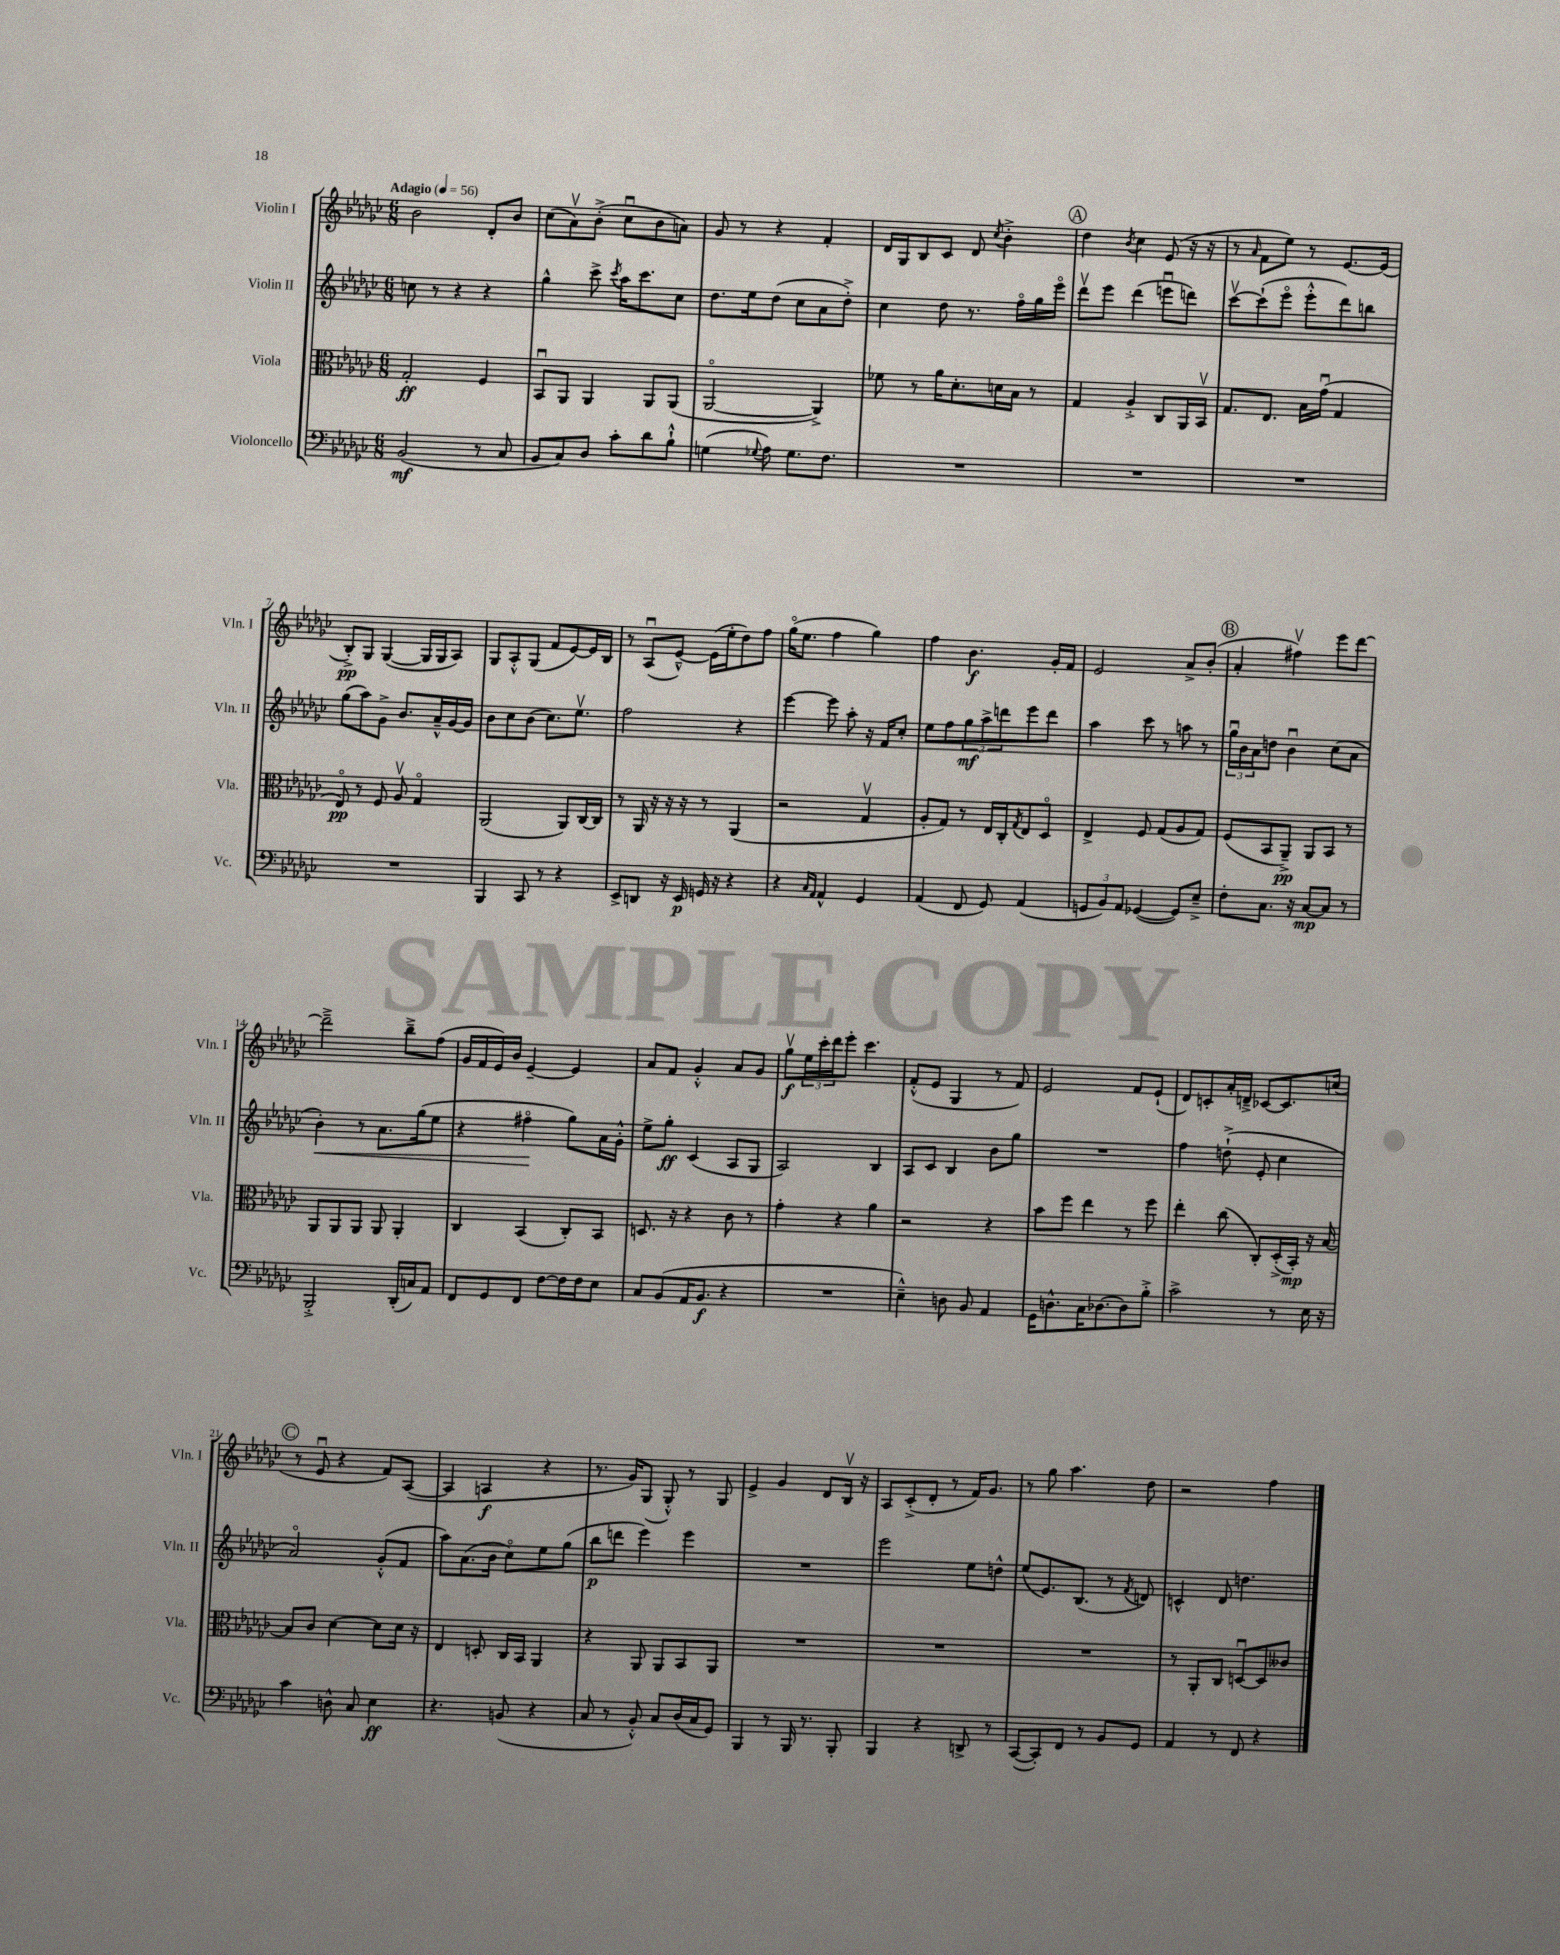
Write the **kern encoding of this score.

**kern	**dynam	**kern	**dynam	**kern	**dynam	**kern	**dynam
*part4	*part4	*part3	*part3	*part2	*part2	*part1	*part1
*staff4	*staff4	*staff3	*staff3	*staff2	*staff2	*staff1	*staff1
*I"Violoncello	*	*I"Viola	*	*I"Violin II	*	*I"Violin I	*
*I'Vc.	*	*I'Vla.	*	*I'Vln. II	*	*I'Vln. I	*
*clefF4	*	*clefC3	*	*clefG2	*	*clefG2	*
*k[b-e-a-d-g-c-]	*	*k[b-e-a-d-g-c-]	*	*k[b-e-a-d-g-c-]	*	*k[b-e-a-d-g-c-]	*
*M6/8	*	*M6/8	*	*M6/8	*	*M6/8	*
*MM56	*	*MM56	*	*MM56	*	*MM56	*
=1	=1	=1	=1	=1	=1	=1	=1
!	!	!	!	!	!	!LO:TX:a:B:t=Adagio	!
(2BB-/	mf	2G-'/	ff	8ccn\	.	2b-\	.
.	.	.	.	8r	.	.	.
.	.	.	.	4r	.	.	.
8r	.	4F/	.	4r	.	8d-'/L	.
8C-/	.	.	.	.	.	8b-/J	.
=2	=2	=2	=2	=2	=2	=2	=2
8BB-/L	.	8BB-u/L	.	4gg-^^\	.	(8cc-\L	.
8C-/)	.	8AA-/J	.	.	.	8a-v\)	.
8D-/J	.	4AA-/	.	8ccc-^\	.	(8b-'^\J	.
.	.	.	.	8qccc-/	.	.	.
8c-'\L	.	.	.	16aa-\KL	.	8cc-u\L	.
.	.	.	.	8.ccc-\	.	.	.
8d-\	.	8AA-/L	.	.	.	8b-\	.
8B-`^^\J	.	(8AA-/J	.	8cc-\J	.	8an\J)	.
=3	=3	=3	=3	=3	=3	=3	=3
(4Gn\	.	[2AA-/	.	8.dd-\L	.	8g-/	.
.	.	.	.	.	.	8r	.
.	.	.	.	16ee-\k	.	.	.
8qqG-X/	.	.	.	.	.	.	.
8A-\)	.	.	.	(8dd-\J	.	4r	.
8.G-\L	.	.	.	8cc-\L	.	.	.
.	.	4AA-^/])	.	8a-\	.	4f'/	.
8.F\J	.	.	.	.	.	.	.
.	.	.	.	8dd-'^\J)	.	.	.
=4	=4	=4	=4	=4	=4	=4	=4
2.r	.	8f-X\	.	4cc-\	.	16d-/LL	.
.	.	.	.	.	.	16G-/J	.
.	.	8r	.	.	.	8B-/	.
.	.	16a-\KL	.	8dd-\	.	8c-/J	.
.	.	8.d-'\	.	.	.	.	.
.	.	.	.	8.r	.	8d-/	.
.	.	.	.	.	.	8qcc-/	.
.	.	16dn\L	.	.	.	4b-'^\	.
.	.	16B-\JJ	.	16ff\LL	.	.	.
.	.	8r	.	16gg-\	.	.	.
.	.	.	.	16eee-\JJ	.	.	.
!!LO:REH:place=s1:t=A
=5	=5	=5	=5	=5	=5	=5	=5
2.r	.	4G-/	.	8ddd-v\L	.	4dd-\	.
.	.	.	.	8eee-\J	.	.	.
.	.	.	.	.	.	8qb-/	.
.	.	4A-'^/	.	(4ddd-\	.	4cc-\	.
.	.	8C-/L	.	8eeenu\L	.	(8e-/	.
.	.	16AA-/L	.	8dddn\J)	.	16r	.
.	.	16BB-v/JJ	.	.	.	16r	.
=6	=6	=6	=6	=6	=6	=6	=6
2.r	.	8.G-/L	.	[8ccc-v\L	.	8r	.
.	.	.	.	.	.	16qqa-/	.
.	.	.	.	(8ccc-`\]	.	8f\L	.
.	.	8.E-/J	.	.	.	.	.
.	.	.	.	8eee-\J	.	8ee-\J)	.
.	.	16B-\LL	.	8eee-'^^\L	.	8r	.
.	.	(16g-u\JJ	.	.	.	.	.
.	.	4G-/	.	8ddd-\)	.	[8.e-/L	.
.	.	.	.	8bbn\J	.	.	.
.	.	.	.	.	.	(16e-/Jk]	.
!!LO:LB:g=z
=7	=7	=7	=7	=7	=7	=7	=7
2.r	.	8E-/)	pp	(8gg-\L	.	8B-'^/L)	pp
.	.	8r	.	8aa-\)	.	8G-/J	.
.	.	8F/	.	8g-^\J	.	([4G-/	.
.	.	8A-v/	.	8.b-/L	.	.	.
.	.	4G-/	.	.	.	16G-/LL]	.
.	.	.	.	16a-~^^/L	.	16G-/J	.
.	.	.	.	[16g-/	.	8A-/J)	.
.	.	.	.	16g-/JJ]	.	.	.
=8	=8	=8	=8	=8	=8	=8	=8
4BBB-/	.	(2AA-/	.	8b-\L	.	8G-/L	.
.	.	.	.	8cc-\	.	8A-'^^/	.
8CC-/	.	.	.	(8b-\J	.	(8G-/J	.
8r	.	.	.	8.cc-\L)	.	8f/L	.
4r	.	8AA-/L)	.	.	.	[8e-/)	.
.	.	.	.	8.ee-v\J	.	.	.
.	.	[16C-/L	.	.	.	16e-/L]	.
.	.	16C-/JJ]	.	.	.	16B-/JJ	.
=9	=9	=9	=9	=9	=9	=9	=9
8EE-^/L	.	8r	.	2ff\	.	8r	.
8DDn/J	.	16AA-/	.	.	.	(8A-u/L	.
.	.	16r	.	.	.	.	.
16r	.	16r	.	.	.	[8e-~^^/J)	.
16EE-/	p	16r	.	.	.	.	.
16GGn/	.	8r	.	.	.	(16e-\LL]	.
16r	.	.	.	.	.	16ee-'\J	.
4r	.	(4AA-/	.	4r	.	8dd-\)	.
.	.	.	.	.	.	8ff\J	.
=10	=10	=10	=10	=10	=10	=10	=10
4r	.	2r	.	[4eee-\	.	(16gg-\KL	.
.	.	.	.	.	.	8.ee-\J	.
16qqC-/LL	.	.	.	.	.	.	.
16qqAA-/JJ	.	.	.	.	.	.	.
4AA-^^/	.	.	.	8eee-\]	.	4ff\	.
.	.	.	.	8aa-'\	.	.	.
4GG-/	.	4G-v/	.	16r	.	4gg-\)	.
.	.	.	.	16f/KL	.	.	.
.	.	.	.	8cc-'/J	.	.	.
=11	=11	=11	=11	=11	=11	=11	=11
(4AA-/	.	8A-'/L	.	8ee-\L	.	4ff\	.
.	.	8G-/J)	.	8ff\	.	.	.
8FF/	.	8r	.	12gg-\	mf	4.b-\	f
.	.	.	.	12aa-^\	.	.	.
8GG-/)	.	16E-/LL	.	.	.	.	.
.	.	.	.	12dddn\	.	.	.
.	.	16C-'/J	.	.	.	.	.
.	.	8qG-/	.	.	.	.	.
(4AA-/	.	8E-/	.	8eee-\	.	.	.
.	.	8D-/J	.	8ddd\J	.	16g-'/LL	.
.	.	.	.	.	.	16f/JJ	.
=12	=12	=12	=12	=12	=12	=12	=12
12GGn/L	.	4E-^/	.	4aa-\	.	2e-/	.
12BB-/)	.	.	.	.	.	.	.
12AA-/J	.	.	.	.	.	.	.
([4GG-X/	.	8F/	.	8ccc-\	.	.	.
.	.	(8G-/L	.	8r	.	.	.
8GG-/L])	.	8A-/	.	8aan\	.	8a-^/L	.
8E-~^/J	.	8G-/J)	.	8r	.	(8b-'/J	.
!!LO:REH:place=s1:t=B
=13	=13	=13	=13	=13	=13	=13	=13
8F'\L	.	(8F/L	.	24gg-u\LL	.	4a-'/	.
.	.	.	.	24b-\	.	.	.
.	.	.	.	24a-\J	.	.	.
8.C-\J	.	8BB-/	.	8ddn\J	.	.	.
.	.	8AA-~^/J)	pp	4b-u\	.	4ff#Xv\)	.
16r	.	.	.	.	.	.	.
[8C-/L	mp	8AA-/L	.	.	.	.	.
8C-/J]	.	8BB-/J	.	(8cc-\L	.	8eee-\L	.
8r	.	8r	.	8a-\J	.	[8ddd-\J	.
!!LO:LB:g=z
=14	=14	=14	=14	=14	=14	=14	=14
!	!	!	!	!	!LO:HP:b	!	!
2BBB-'^/	.	8AA-/L	.	4b-'\)	<	2ddd-~^\]	.
.	.	8AA-/	.	.	.	.	.
.	.	8AA-/J	.	8r	.	.	.
.	.	8AA-/	.	8.a-\L	.	.	.
(16DD-'/LL	.	4AA-'/	.	.	.	8bb-~^\L	.
16Cn/J)	.	.	.	(16gg-\k	.	.	.
8AA-/J	.	.	.	8ee-\J	.	(8ff\J	.
=15	=15	=15	=15	=15	=15	=15	=15
8FF/L	.	4C-/	.	4r	.	16g-/LL	.
.	.	.	.	.	.	16f/	.
8GG-/	.	.	.	.	.	16e-/)	.
.	.	.	.	.	.	16b-/JJ	.
8FF/J	.	(4BB-/	.	4ff#X\	.	[4e-~/	.
[8F\L	.	.	.	.	.	.	.
16F\L]	.	8C-'/L)	.	8gg-\L)	[	4e-/]	.
16F\J	.	.	.	.	.	.	.
8E-\J	.	8BB-/J	.	16a-\L	.	.	.
.	.	.	.	16g-'^^\JJ	.	.	.
=16	=16	=16	=16	=16	=16	=16	=16
8C-/L	.	8.Dn/	.	8ee-^\L	.	8a-/L	.
(8BB-/	.	.	.	8gg-'\J	ff	8f/J	.
.	.	16r	.	.	.	.	.
16AA-/K	.	4r	.	(4c-/	.	4g-'^^/	.
8.BB-/J	f	.	.	.	.	.	.
4r	.	8c-\	.	8A-/L	.	8a-/L	.
.	.	8r	.	8G-/J	.	8g-/J	.
=17	=17	=17	=17	=17	=17	=17	=17
2.r	.	4g-'\	.	2A-/)	.	8gg-v\L	f
.	.	.	.	.	.	24ee-\L	.
.	.	.	.	.	.	24ccc-'\	.
.	.	.	.	.	.	24ddd-\J	.
.	.	4r	.	.	.	8eee-'\J	.
.	.	.	.	.	.	4.ccc-\	.
.	.	4a-\	.	4B-/	.	.	.
=18	=18	=18	=18	=18	=18	=18	=18
4E-~^^\)	.	2r	.	8A-/L	.	(8f'^^/L	.
.	.	.	.	8c-/J	.	8e-/J	.
8Dn\	.	.	.	4B-/	.	4G-/	.
8BB-/	.	.	.	.	.	.	.
4AA-/	.	4r	.	8b-\L	.	8r	.
.	.	.	.	8gg-\J	.	8f/)	.
=19	=19	=19	=19	=19	=19	=19	=19
16GG-\KL	.	8b-\L	.	2.r	.	2e-/	.
8.Dn^^\	.	.	.	.	.	.	.
.	.	8ff\J	.	.	.	.	.
16C-\K	.	4ee-\	.	.	.	.	.
[8.D-X\	.	.	.	.	.	.	.
8D-\]	.	8r	.	.	.	8f/L	.
8B-'^\J	.	8ff\	.	.	.	(8e-`/J	.
=20	=20	=20	=20	=20	=20	=20	=20
2c-^\	.	4ee-'\	.	4ff\	.	8d-/L)	.
.	.	.	.	.	.	8cn'/	.
.	.	(8cc-\	.	(8ddn`^\	.	16a-'/L	.
.	.	.	.	.	.	16dn~^/JJ	.
.	.	8C-'/L)	.	8e-'/	.	[8c-X/L	.
8r	.	(16D-'^/L	.	4cc-\	.	8.c-/]	.
.	.	16BB-'/JJ)	mp	.	.	.	.
16E-\	.	16r	.	.	.	.	.
16r	.	[16B-/	.	.	.	(16ccn/Jk	.
!!LO:LB:g=z
!!LO:REH:place=s1:t=C
=21	=21	=21	=21	=21	=21	=21	=21
4c-\	.	8B-/L]	.	2a-/)	.	8r	.
.	.	8c-/J	.	.	.	8e-u/	.
8Dn^^\	.	[4d-\	.	.	.	4r	.
8C-/	.	.	.	.	.	.	.
4E-\	ff	8d-\L]	.	(8g-'^^/L	.	8f/L)	.
.	.	16d-\Jk	.	8f/J	.	([8A-/J	.
.	.	16r	.	.	.	.	.
=22	=22	=22	=22	=22	=22	=22	=22
4.r	.	4E-/	.	8aa-\L)	.	4A-/]	.
.	.	.	.	(8.a-\	.	.	.
.	.	8Dn'/	.	.	.	4An/	f
.	.	.	.	16b-\Jk	.	.	.
(8BBn/	.	16C-/LL	.	8cc-\L)	.	.	.
.	.	16BB-/JJ	.	.	.	.	.
4r	.	4AA-/	.	8ee-\	.	4r	.
.	.	.	.	(8gg-\J	.	.	.
=23	=23	=23	=23	=23	=23	=23	=23
8C-/	.	4r	.	8bb-\L	p	8.r	.
8r	.	.	.	8dddn\J	.	.	.
.	.	.	.	.	.	16g-/KL)	.
8BB-'^^/)	.	8AA-/	.	4eee-\)	.	(8G-/J	.
8C-/L	.	8AA-/L	.	.	.	8G-'^^/)	.
(16D-/L	.	8BB-/	.	4eee-\	.	8r	.
16C-/J	.	.	.	.	.	.	.
8GG-/J)	.	8AA-/J	.	.	.	8G-/	.
=24	=24	=24	=24	=24	=24	=24	=24
4BBB-/	.	2.r	.	2.r	.	4e-^/	.
8r	.	.	.	.	.	4g-/	.
16BBB-/	.	.	.	.	.	.	.
8.r	.	.	.	.	.	.	.
.	.	.	.	.	.	8d-/L	.
8BBB-'/	.	.	.	.	.	16B-v/Jk	.
.	.	.	.	.	.	16r	.
=25	=25	=25	=25	=25	=25	=25	=25
4BBB-/	.	2.r	.	2eee-\	.	8A-/L	.
.	.	.	.	.	.	(8c-'^/	.
4r	.	.	.	.	.	8d-'/J	.
.	.	.	.	.	.	8r	.
8DDn^/	.	.	.	8ee-\L	.	16f/KL)	.
.	.	.	.	.	.	8.g-/J	.
8r	.	.	.	8ddn^^\J	.	.	.
=26	=26	=26	=26	=26	=26	=26	=26
([8CC-/L	.	2.r	.	(8ee-/L	.	8r	.
8CC-'/])	.	.	.	8.e-/)	.	8gg-\	.
8FF/J	.	.	.	.	.	4.aa-\	.
.	.	.	.	(8.B-/J	.	.	.
8r	.	.	.	.	.	.	.
8BB-/L	.	.	.	8r	.	.	.
.	.	.	.	8qf/	.	.	.
8GG-/J	.	.	.	8dn/)	.	8dd-\	.
=27	=27	=27	=27	=27	=27	=27	=27
4AA-/	.	8r	.	4cn^^/	.	2r	.
.	.	8AA-'/L	.	.	.	.	.
8r	.	8C-/J	.	8d-/	.	.	.
8FF/	.	[8Dnu/L	.	4.ddn\	.	.	.
4r	.	8D/]	.	.	.	4ff\	.
.	.	8c--X/J	.	.	.	.	.
==	==	==	==	==	==	==	==
*-	*-	*-	*-	*-	*-	*-	*-
